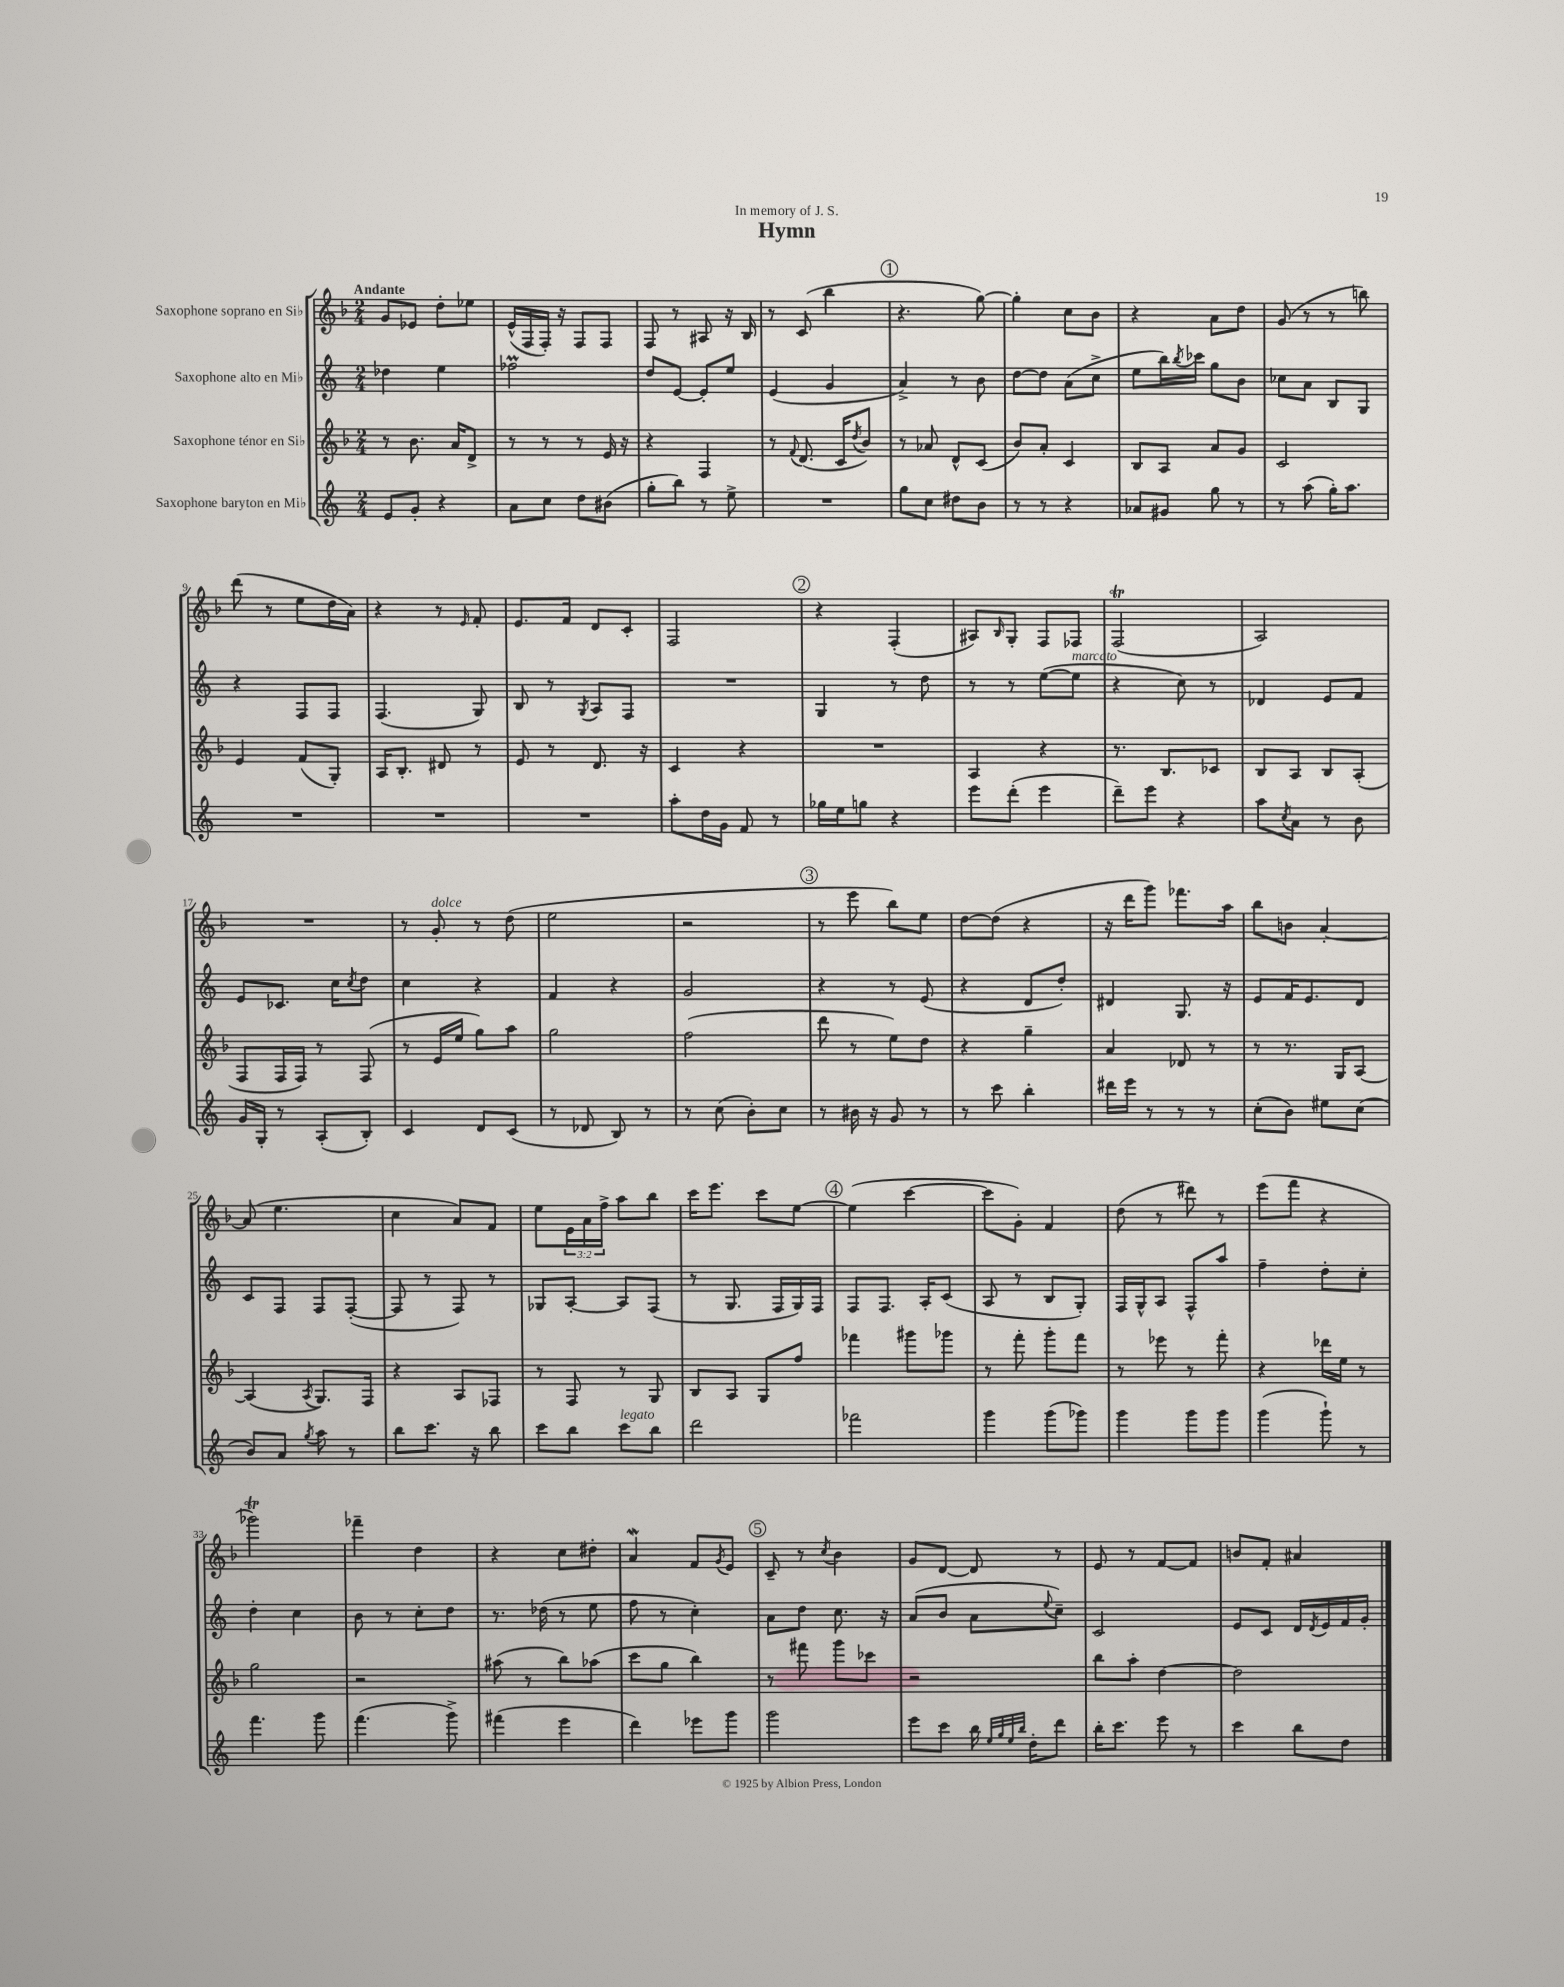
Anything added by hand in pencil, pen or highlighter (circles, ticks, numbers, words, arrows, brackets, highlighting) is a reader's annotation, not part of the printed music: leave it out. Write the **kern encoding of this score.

**kern	**kern	**kern	**kern
*part4	*part3	*part2	*part1
*staff4	*staff3	*staff2	*staff1
*I"Saxophone baryton en Mi♭	*I"Saxophone ténor en Si♭	*I"Saxophone alto en Mi♭	*I"Saxophone soprano en Si♭
*clefG2	*clefG2	*clefG2	*clefG2
*k[]	*k[b-]	*k[]	*k[b-]
*M2/4	*M2/4	*M2/4	*M2/4
=1	=1	=1	=1
!	!	!	!LO:TX:a:B:t=Andante
8e/L	8r	4dd-X\	8g/L
8g'/J	8.b-\	.	8e-X/J
4r	.	4ee\	8dd'\L
.	16a/KL	.	.
.	8d^/J	.	8ee-X\J
=2	=2	=2	=2
8a\L	8r	2ff-XM\	(16e^^/LL
.	.	.	16F/
8cc\J	8r	.	16F'/JJ)
.	.	.	16r
8dd\L	8r	.	8F/L
(8b#X\J	16e/	.	8F/J
.	16r	.	.
=3	=3	=3	=3
8gg'\L	4r	8dd/L	8F/
8bb\J)	.	[8e/J	8r
8r	4F/	8e'/L]	8A#X/
8ee^\	.	8ee/J	16r
.	.	.	16B-/
=4	=4	=4	=4
2r	8r	(4e/	8r
.	8qqf/	.	.
.	(8.d/	.	(8c/
.	.	4g/	4bb-\
.	16c/KL	.	.
.	8qdd/	.	.
.	8b-/J)	.	.
!!LO:REH:place=s1:t=1
=5	=5	=5	=5
8gg\L	8r	4a^/)	4.r
8cc\J	8a-X/	.	.
8dd#X\L	8d^^/L	8r	.
8b\J	(8c/J	8b\	[8gg\)
=6	=6	=6	=6
8r	8b-/L)	[8dd\L	4gg'\]
8r	8a'/J	8dd\J]	.
4r	4c/	(8a\L	8cc\L
.	.	8cc^\J	8b-\J
=7	=7	=7	=7
8a-X/L	8B-/L	8ee\L	4r
8g#X/J	8A/J	16bb\L)	.
.	.	8qbb/	.
.	.	16ccc-X\JJ	.
8gg\	8a/L	8gg\L	8a\L
8r	8g/J	8b\J	8dd\J
=8	=8	=8	=8
8r	2c/	8cc-X\L	(8g/
(8aa\	.	8a\J	8r
16gg'\KL)	.	8B/L	8r
8.aa\J	.	.	.
.	.	8G/J	8bbn\)
!!LO:LB:g=z
=9	=9	=9	=9
2r	4e/	4r	(8ddd\
.	.	.	8r
.	(8f/L	8F/L	8ee\L
.	8G'/J)	8F/J	16dd\L
.	.	.	16a\JJ)
=10	=10	=10	=10
2r	16A/KL	(4.F/	4r
.	8.B-'/J	.	.
.	8d#X/	.	8r
.	.	.	16qqe/
.	8r	8G/)	8f'/
=11	=11	=11	=11
2r	8e/	8B/	8.e/L
.	8r	8r	.
.	.	.	16f/Jk
.	.	8qG/	.
.	8.d/	8A/L	8d/L
.	.	8F/J	8c'/J
.	16r	.	.
=12	=12	=12	=12
8aa'\L	4c/	2r	2F/
16dd\L	.	.	.
16g\JJ	.	.	.
8f/	4r	.	.
8r	.	.	.
!!LO:REH:place=s1:t=2
=13	=13	=13	=13
16gg-X\LL	2r	4G/	4r
16ee\J	.	.	.
8ggn\J	.	.	.
4r	.	8r	(4F'/
.	.	8dd\	.
=14	=14	=14	=14
8eee\L	4A/	8r	8A#X/L)
.	.	.	16qqB-/
(8ddd'\J	.	8r	8G'/J
4eee\	4r	([8ee\L	8F/L
!	!	!LO:TX:a:i:t=marcato	!
.	.	8ee\J]	8F-X/J
=15	=15	=15	=15
8ddd~\L)	8.r	4r	(2FT/
8eee\J	.	.	.
.	8.B-/L	.	.
4r	.	8cc\)	.
.	8c-X/J	8r	.
=16	=16	=16	=16
8aa\L	8B-/L	4d-X/	2A/)
8qcc/	.	.	.
8a\J	8A/J	.	.
8r	8B-/L	8e/L	.
8b\	(8A'/J	8f/J	.
!!LO:LB:g=z
=17	=17	=17	=17
16g/LL	8F/L	8e/L	2r
16G'/JJ	.	.	.
8r	16F/L	8.c-X/J	.
.	16F/JJ)	.	.
(8A'/L	8r	.	.
.	.	16cc\KL	.
.	.	8qcc/	.
8B'/J)	(8F/	8dd\J	.
=18	=18	=18	=18
4c/	8r	4cc\	8r
!	!	!	!LO:TX:a:i:t=dolce
.	16e/LL	.	8g'/
.	16ee/JJ	.	.
8d/L	8gg\L)	4r	8r
(8c/J	8aa\J	.	(8dd\
=19	=19	=19	=19
8r	2gg\	4f/	2ee\
8d-X/	.	.	.
8B/)	.	4r	.
8r	.	.	.
=20	=20	=20	=20
8r	(2ff\	2g/	2r
(8cc\	.	.	.
8b'\L)	.	.	.
8cc\J	.	.	.
!!LO:REH:place=s1:t=3
=21	=21	=21	=21
8r	8ddd\	4r	8r
16b#X\	8r	.	8eee\
16r	.	.	.
8g/	8ee\L)	8r	8bb-\L)
8r	8dd\J	(8e/	8ee\J
=22	=22	=22	=22
8r	4r	4r	[8dd\L
8ccc\	.	.	(8dd\J]
4bb'\	4gg~\	8d/L	4r
.	.	8dd'/J)	.
=23	=23	=23	=23
16ddd#X\LL	4a/	4d#X/	16r
16eee\JJ	.	.	16ddd\KL
8r	.	.	8ggg\J)
8r	8d-X/	8.G/	8.fff-X\L
8r	8r	.	.
.	.	16r	16aa\Jk
=24	=24	=24	=24
(8cc'\L	8r	8e/L	8bb-\L
8b\J)	8.r	16f/K	8bn\J
.	.	8.e/	.
8ee#X\L	.	.	[4a'/
.	16G/KL	.	.
(8cc\J	[8A/J	8d/J	.
!!LO:LB:g=z
=25	=25	=25	=25
8b/L)	(4A/]	8c/L	(8a/]
8a/J	.	8F/J	4.ee\
8qgg/	8qA/	.	.
8aa\	8.G/L)	8F/L	.
8r	.	([8F'/J	.
.	16F/Jk	.	.
=26	=26	=26	=26
8bb\L	4r	8F/]	4cc\
8.ccc\J	.	8r	.
.	8A/L	8F/)	8a/L)
16r	.	.	.
8bb\	8F-X/J	8r	8f/J
=27	=27	=27	=27
8ccc\L	8r	8G-X/L	8ee\L
8bb\J	8F/	[8A'/J	24e\L
.	.	.	24a\
.	.	.	24ff^\JJ
!LO:TX:a:i:t=legato	!	!	!
8ccc\L	8r	8A/L]	8aa\L
8bb\J	8G/	(8F/J	8bb-\J
=28	=28	=28	=28
2ddd\	8B-/L	8r	16ccc\KL
.	.	.	8.eee\J
.	8A/J	8.G/	.
.	8G/L	.	8ccc\L
.	.	16F/LL	.
.	8ff/J	16G/)	[8ee\J
.	.	16F/JJ	.
!!LO:REH:place=s1:t=4
=29	=29	=29	=29
2fff-X\	4fff-X\	8F/L	(4ee\]
.	.	8.F/J	.
.	8ggg#X\L	.	[4ccc\
.	.	16A'/KL	.
.	8ggg-X\J	(8c/J	.
=30	=30	=30	=30
4ggg\	8r	8A/	8ccc\L]
.	8fff'\	8r	8g'\J)
(8ggg\L	8ggg'\L	8B/L	4f/
8ggg-X\J)	8fff\J	8G'/J)	.
=31	=31	=31	=31
4ggg\	8r	16F/LL	(8dd\
.	.	16G^^/J	.
.	8eee-X\	8A/J	8r
8ggg\L	8r	8F^^/L	8ddd#X\)
8ggg\J	8fff'\	8aa/J	8r
=32	=32	=32	=32
(4ggg\	4r	4ff~\	(8eee\L
.	.	.	8fff\J
8ggg`\)	16ddd-X\LL	8dd'\L	4r
.	16ee\JJ	.	.
8r	8r	8cc'\J	.
!!LO:LB:g=z
=33	=33	=33	=33
4.fff\	2gg\	4dd'\	2ggg-XT\)
.	.	4cc\	.
8ggg\	.	.	.
=34	=34	=34	=34
(4.fff\	2r	8b\	4fff-X~\
.	.	8r	.
.	.	8cc'\L	4dd\
8ggg^\)	.	8dd\J	.
=35	=35	=35	=35
(4fff#X\	(8aa#X\	8.r	4r
.	8r	.	.
.	.	(16dd-X\	.
4eee\	8bb-\L)	8r	8cc\L
.	(8aa-X\J	8ee\	8dd#X'\J
=36	=36	=36	=36
4ddd\)	8ccc\L	8ff\	4aW/
.	8gg\J	8r	.
8eee-X\L	4bb-\)	4cc'\)	8f/L
.	.	.	8qg/
8ggg\J	.	.	8e/J
!!LO:REH:place=s1:t=5
=37	=37	=37	=37
2ggg\	8r	8a\L	8c~/
.	8fff#X\	8dd\J	8r
.	.	.	8qcc/
.	8ggg\L	8.cc\	4b-\
.	8ccc-X\J	.	.
.	.	16r	.
=38	=38	=38	=38
8eee\L	2r	(8a/L	8g/L
8ccc\J	.	8b/J	[8d/J
16bb\	.	8a\L	8d/]
32qqee/LLL	.	.	.
32qqgg/	.	.	.
32qqee/	.	.	.
32qqbb/JJJ	.	.	.
16dd'\KL	.	.	.
.	.	8qqee/	.
8ddd\J	.	8cc~\J)	8r
=39	=39	=39	=39
16bb'\KL	8bb-\L	2c/	8e/
8.ccc\J	.	.	.
.	8aa'\J	.	8r
8eee\	[4dd\	.	[8f/L
8r	.	.	8f/J]
=40	=40	=40	=40
4ccc\	2dd\]	8e/L	8bn/L
.	.	8c/J	8f'/J
8bb\L	.	16d/LL	4a#X/
.	.	8qd/	.
.	.	16e/	.
8dd\J	.	16f/	.
.	.	16g'/JJ	.
==	==	==	==
*-	*-	*-	*-
